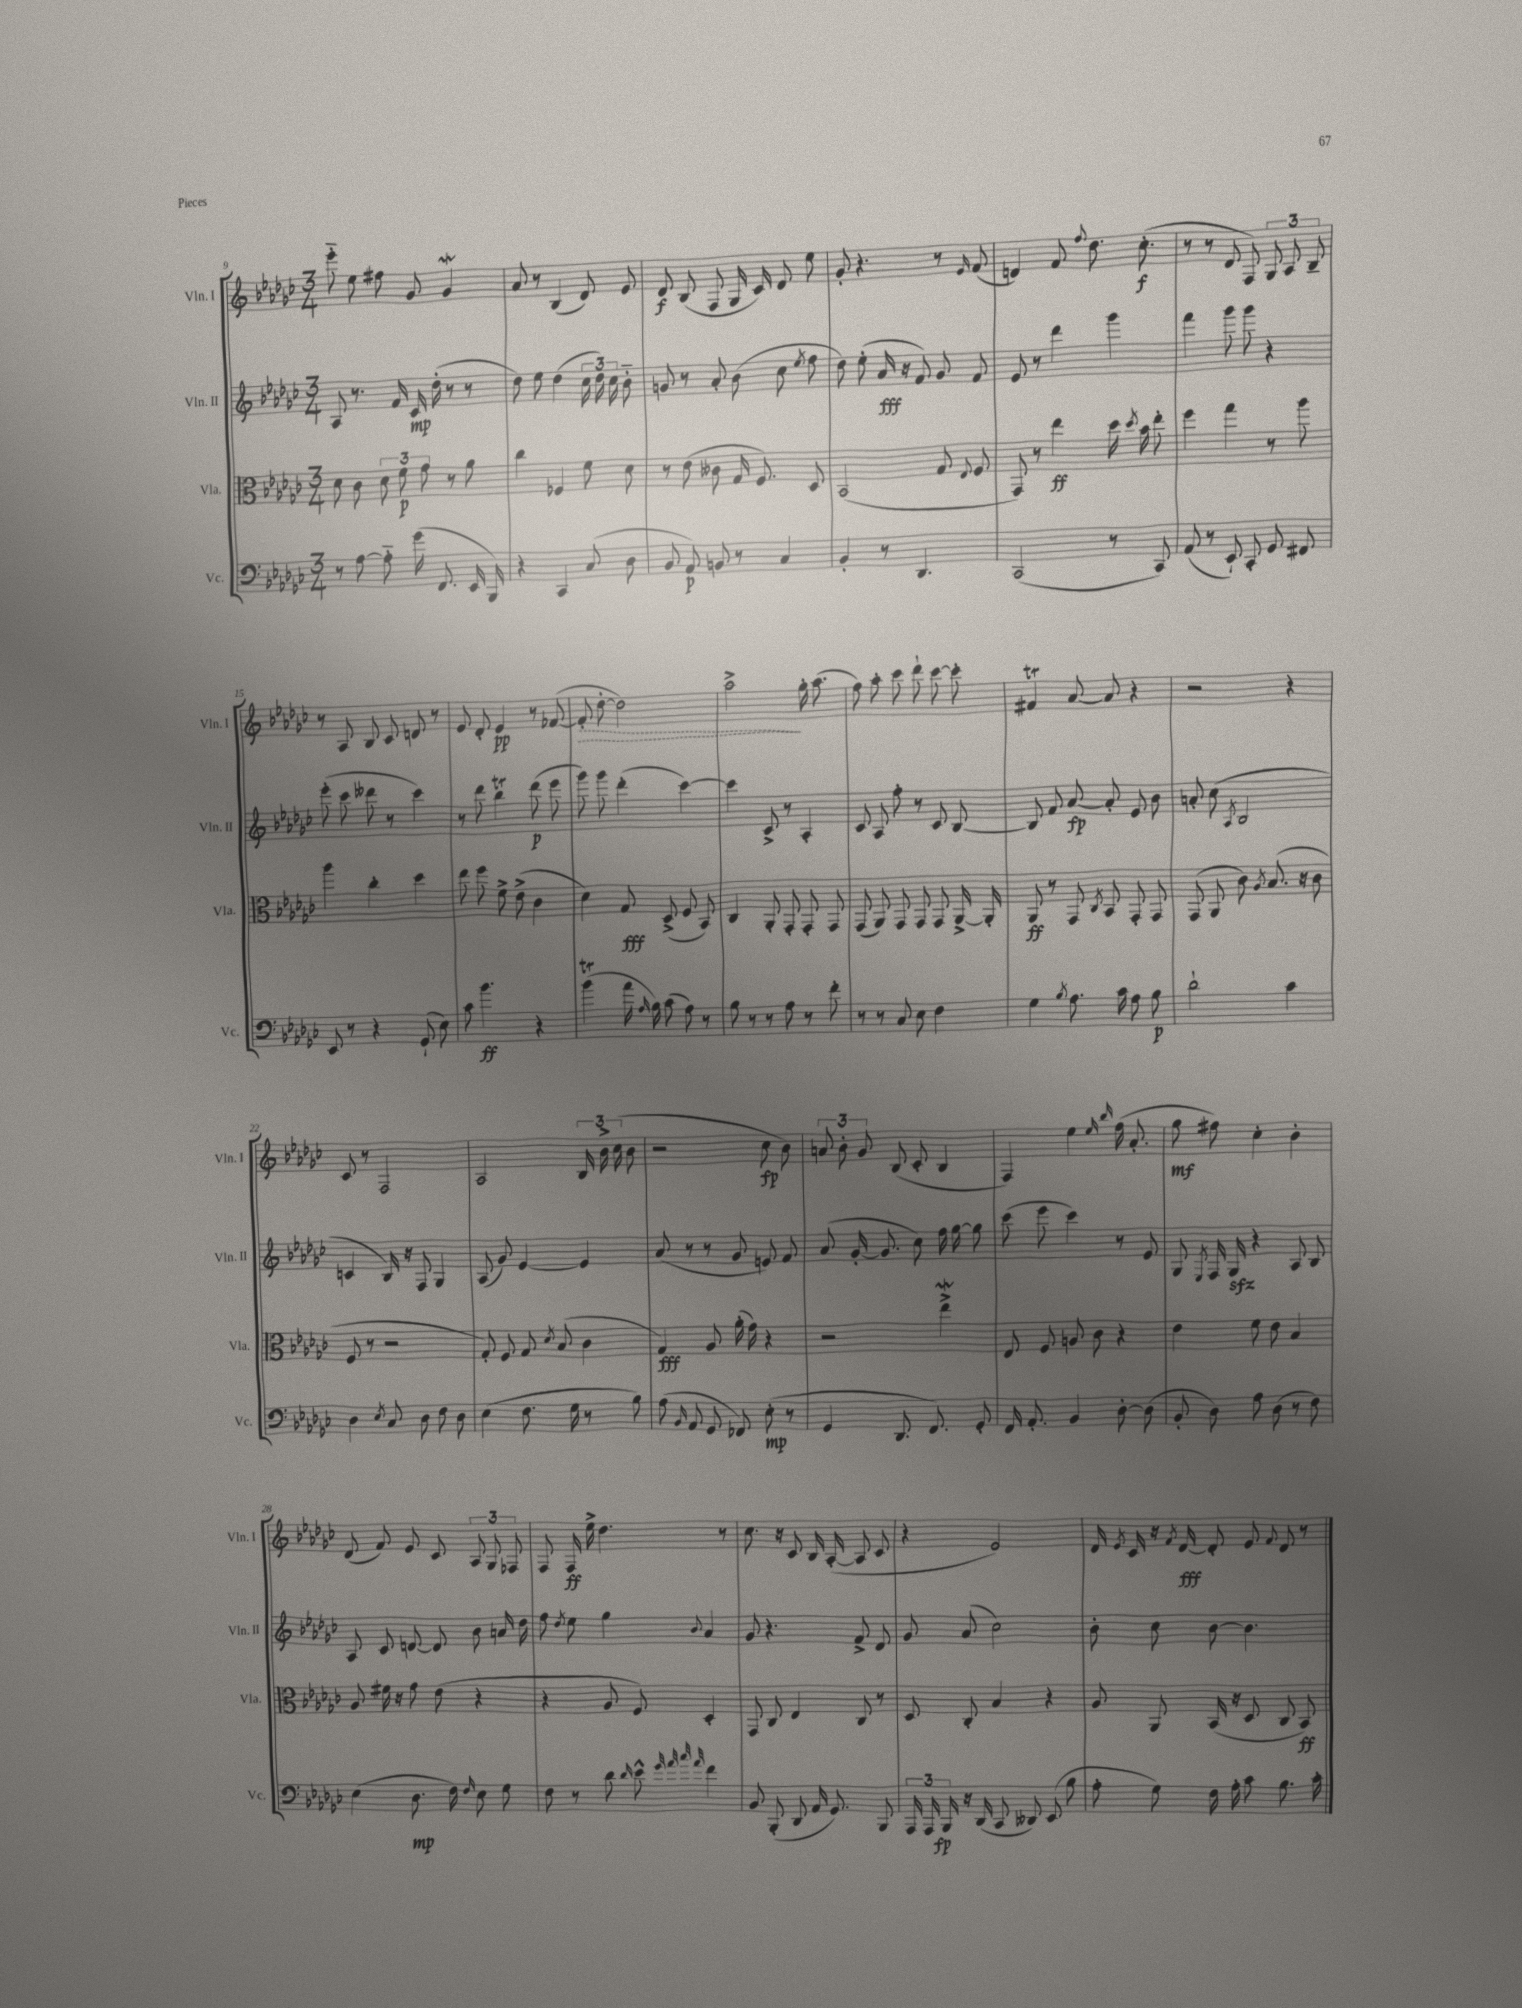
<<
\new StaffGroup <<
\new Staff = "s0" \with { instrumentName = "Vln. I" shortInstrumentName = "Vln. I" } {
    \clef treble \key ges \major \numericTimeSignature \time 3/4
    \autoBeamOff ees'''8-_ ees''8 fis''8 ges'8 ges'4\mordent |
    aes'8 r8 bes4( des'8) ees'8 |
    des'8\f bes8( f8 ges16 ces'16) des'8 ees''8 |
    ges'8-. r4. r8 \grace { ees'16 } f'8( |
    d'4) f'8 \appoggiatura { f''8 } des''8. ces''8.-.\f( |
    r8 r8 des'8 f8) \tuplet 3/2 { ges8 aes8 bes8-- } |
    r8 aes8 bes8 ces'8 d'8 r8 |
    ees'8 des'8-. ees'4\pp r8 fes'8~( |
    \once \override Hairpin.style = #'dashed-line fes'8-.\> des''8~-. des''2) |
    aes''2->\! ges''16-. aes''8.( |
    f''8) aes''8-. ces'''8 des'''8-! ces'''8~ ces'''8-. |
    fis'4\trill aes'8~ aes'8 r4 |
    r2 r4 |
    ces'8 r8 f2 |
    aes2 \tuplet 3/2 { bes16 bes'16-> ces''16( } bes'8 |
    r2 ces''8\fp bes'8) |
    \tuplet 3/2 { a'8 bes'8-. ges'8 } bes8( ces'8-. bes4 |
    f4) ees''4 \grace { ees''16 bes''16 } f''16( aes'8.-. |
    ges''8\mf fis''8) ces''4-. bes'4-. |
    des'8( f'8) ees'8 ces'8 \tuplet 3/2 { aes8 ges8 fes8 } |
    f8 f16\ff ees''16-> des''4. r8 |
    ces''8. r16 ces'8 bes16 aes16~-.( aes8 ces'8 |
    r4 ees'2) |
    des'16 \acciaccatura { ees'8 } ces'16 r16 \acciaccatura { f'8 } des'16~\fff des'8-. ees'8 \appoggiatura { f'8 } des'8 r8 \bar "|." |
}
\new Staff = "s1" \with { instrumentName = "Vln. II" shortInstrumentName = "Vln. II" } {
    \clef treble \key ges \major \numericTimeSignature \time 3/4
    \autoBeamOff aes8 r8. f'16 ces'16\mp des''16-.( r8 r8 |
    des''8) ees''8 des''4( \tuplet 3/2 { ces''16 des''16) ces''16 } bes'8-_ |
    g'8 r8 aes'8-. bes'8( ces''8 \acciaccatura { ees''8 } f''8 |
    des''8) ees''8-.( aes'16\fff r16 f'8) ges'8 f'8 |
    ees'8 r8 des'''4 ges'''4 |
    f'''4 ges'''8 ges'''8 r4 |
    ees'''8-.( ces'''8 deses'''8 r8 ces'''4) |
    r8 des'''8 bes''4\trill des'''8\p( ees'''8 |
    ges'''8) ges'''8 des'''4-.( ces'''4~) |
    ces'''4 ces'8-> r8 aes4-. |
    ces'8 aes8 f''8-. r8 ces'8 bes8~ |
    bes8 f'8 aes'8~\fp aes'8-. ees'8 bes'8 |
    a'8-. ces''8( \acciaccatura { aes8 } bes2 |
    c'4 bes16) r16 f8 ges4 |
    aes8( ges'8) ees'4~ ees'4 |
    aes'8( r8 r8 ges'8 e'8) f'8 |
    aes'8( ges'16~-. ges'8. ces''8) f''16 ges''16~ ges''8 |
    ces'''8( ees'''8 ces'''4) r8 ees'8 |
    ges8 \acciaccatura { ees8 } f16 ges16\sfz r4 aes8 bes8 |
    aes8 ces'8 d'8~ d'8 bes'8 a'16 des''16 |
    f''8 \acciaccatura { des''8 } ees''8 ges''4 \appoggiatura { bes'8 } aes'4 |
    ges'8 r4. f'8-> des'8 |
    ges'8 aes'8( ces''2) |
    bes'8-. ces''8 bes'8~ bes'4. \bar "|." |
}
\new Staff = "s2" \with { instrumentName = "Vla." shortInstrumentName = "Vla." } {
    \clef alto \key ges \major \numericTimeSignature \time 3/4
    \autoBeamOff des'8 ces'8 \tuplet 3/2 { des'8 f'8\p ges'8 } r8 aes'8 |
    ces''4 fes4 f'8 des'8 |
    r8 ees'8( ceses'8 ges16 f8.) des8 |
    bes,2( ges8 \appoggiatura { ees8 } f8 |
    ges,8) r8 ees''4\ff des''16 \acciaccatura { des''8 } bes'16 ees''8-. |
    f''4 ges''4 r8 aes''8 |
    aes''4 ces''4-. des''4 |
    ees''8 f''8 f'8-> ees'8->( ces'4 |
    des'4) ges8\fff des8->( f8 bes,8) |
    ces4 aes,8-. ges,8-. ges,8-. ges,8 |
    ges,8( aes,8) ges,8 ges,8 ges,8 aes,16~-> aes,16-. |
    aes,8\ff r8 ges,8 \acciaccatura { ces8 } bes,8 ges,8-. ges,8 |
    ges,8( aes,8 ces'8) \acciaccatura { aes8 } bes8.( r16 ces'8 |
    f8 r8 r2 |
    ges8-.) f8 ges8 \acciaccatura { des'8 } bes8( ces'4 |
    ges4\fff) aes8 aes'16-.( ges'16) r4 |
    r2 ees''4->\mordent |
    ees8 f8 a8 ces'8 r4 |
    ees'4 f'8 ees'8 bes4 |
    aes8 fis'16 r16 ges'8 ees'8( r4 |
    r4 aes8 f8) des4-. |
    ges,8 ces8 ees4 ces8 r8 |
    des8 ces8-. bes4 r4 |
    aes8 aes,8 bes,16( r16 des8 ces8 bes,8\ff) \bar "|." |
}
\new Staff = "s3" \with { instrumentName = "Vc." shortInstrumentName = "Vc." } {
    \clef bass \key ges \major \numericTimeSignature \time 3/4
    \autoBeamOff r8 aes8~ aes8-_ ges'16( f,8. ees,16 bes,,16) |
    r4 ces,4 ces8( des8 |
    bes,8 aes,8\p) b,8 r8 ces4 |
    bes,4-. r8 des,4. |
    ces,2( r8 ces,8) |
    aes,8( r8 ees,8-!) ces,8-. ges,8 fis,8 |
    ees,8 r8 r4 ges,8-!( ees8) |
    ces'8 bes'4.\ff r4 |
    bes'4\trill( aes'16 \grace { aes16 } bes16) ces'8( aes8) r8 |
    bes8 r8 r8 aes8 r8 f'8-. |
    r8 r8 ces8 ees8 f4 |
    ges4 \acciaccatura { bes8 } aes8. ces'16 aes8 bes8\p |
    des'2-! ces'4 |
    des4 \acciaccatura { ees8 } ces8 des8 f8 des8 |
    ees4( f8. ges16 r8 bes8) |
    aes8( \grace { bes,16 } aes,8 ges,8 fes,8) ees8-.\mp( r8 |
    ges,4 des,8. f,8.) ges,8-. |
    f,16 aes,8.-. bes,4 des8~-. des8( |
    bes,8-. des8) aes8 des8( r8 f8) |
    ees4( des8.\mp f16) \grace { f16 } ees8 ges8 |
    f8 r8 des'8 \grace { des'16 } ees'8-^ \grace { ges'32 aes'32 ces''32 aes'32 } f'4 |
    bes,8 bes,,8-.( des,8 aes,16 ges,8.) bes,,8 |
    \tuplet 3/2 { aes,,16 aes,,16 bes,,16\fp } r16 des,16( ces,8 deses,8) ees,8( bes8 |
    aes8-. ges8) f16 aes16-. ces'8 bes8. ces'16-. \bar "|." |
}
>>
>>
\layout { \context { \Score currentBarNumber = #9 } }
